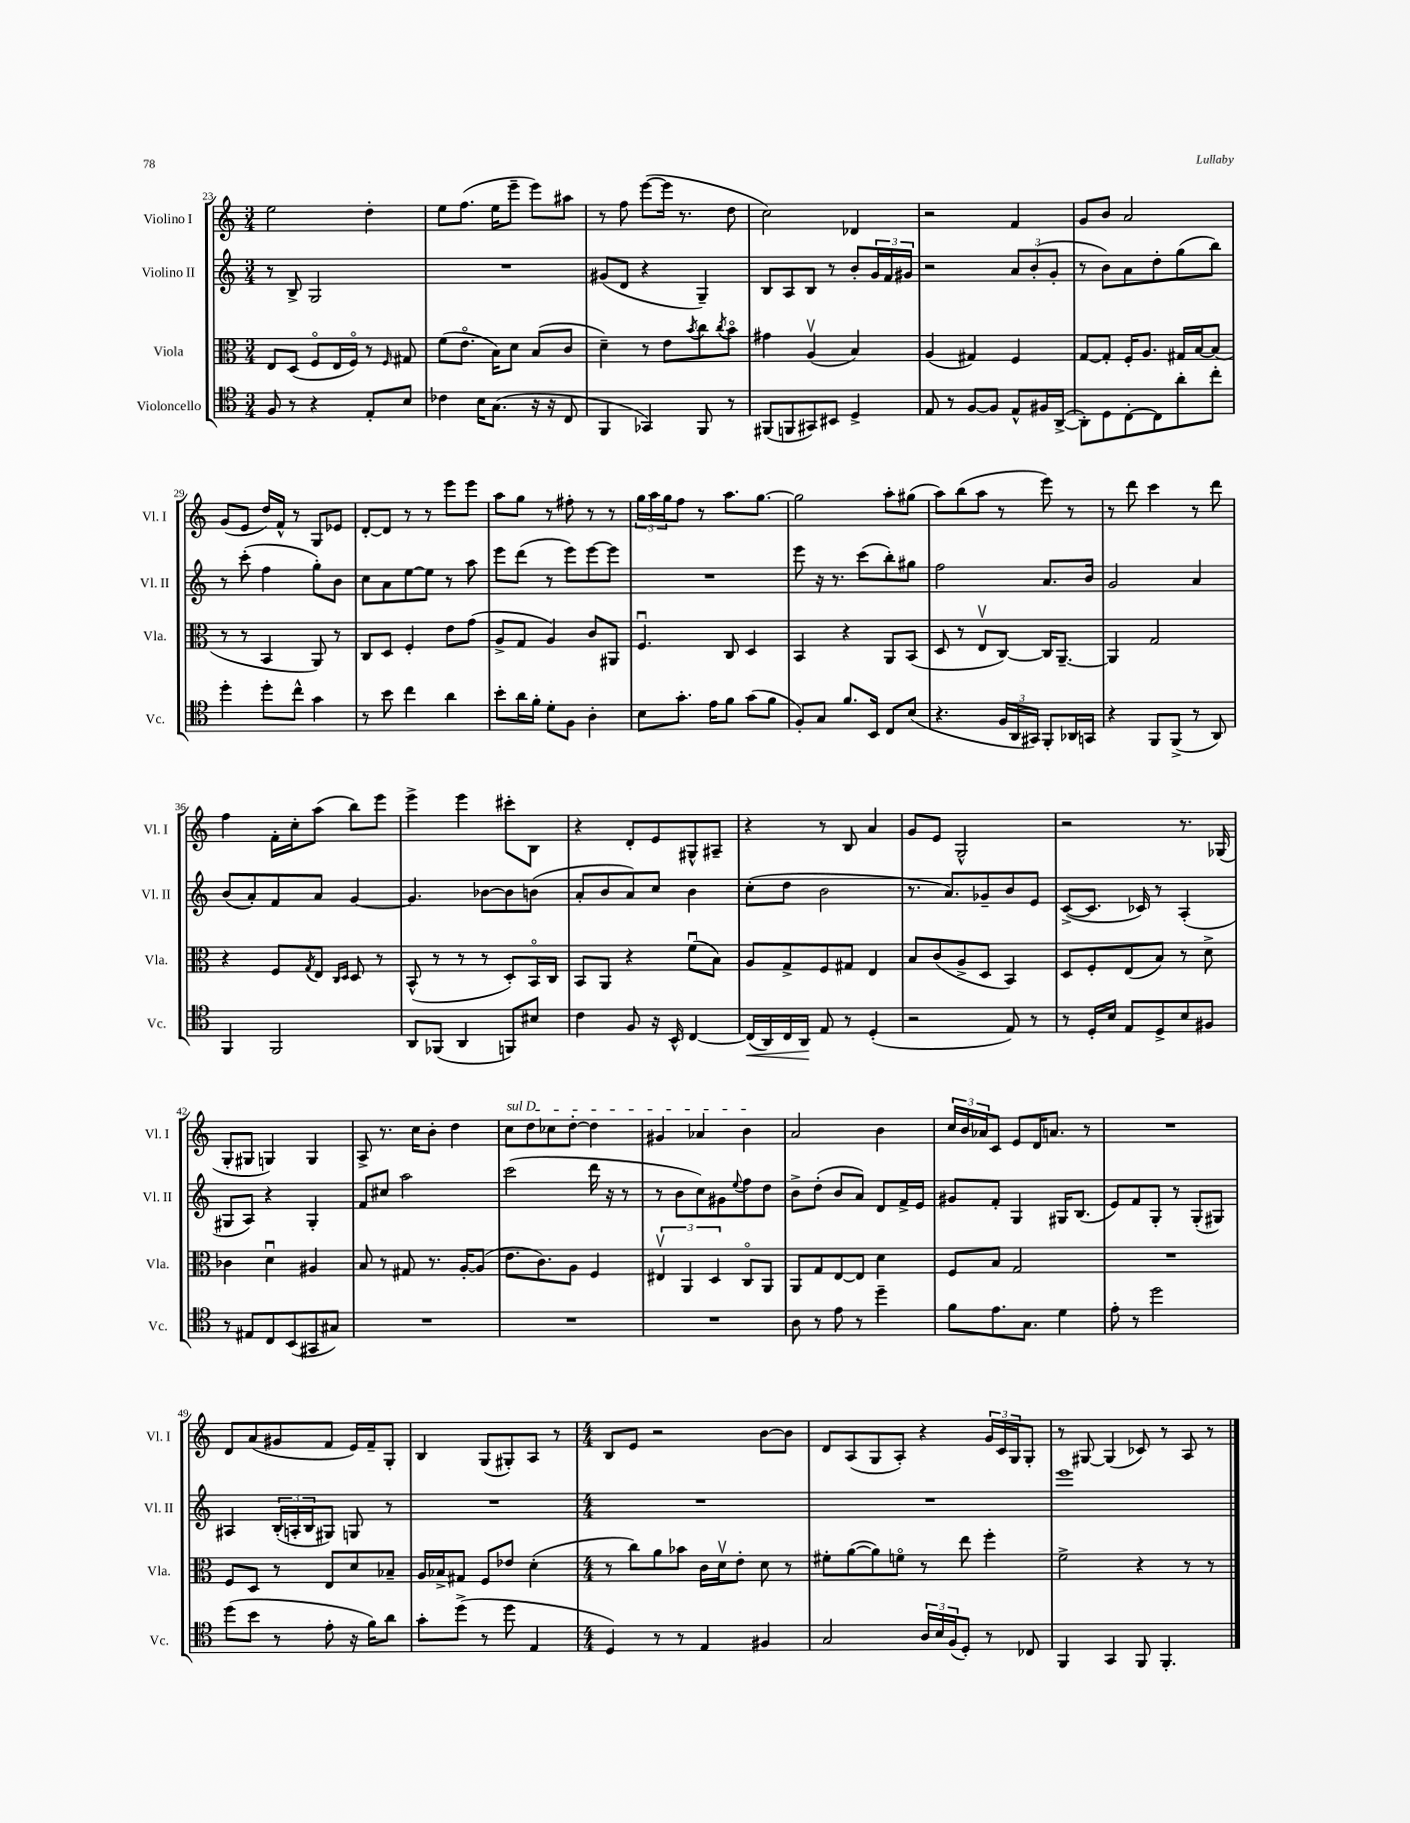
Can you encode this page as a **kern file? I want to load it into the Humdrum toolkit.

**kern	**dynam	**kern	**kern	**kern
*part4	*part4	*part3	*part2	*part1
*staff4	*staff4	*staff3	*staff2	*staff1
*I"Violoncello	*	*I"Viola	*I"Violino II	*I"Violino I
*I'Vc.	*	*I'Vla.	*I'Vl. II	*I'Vl. I
*clefC4	*	*clefC3	*clefG2	*clefG2
*k[]	*	*k[]	*k[]	*k[]
*M3/4	*	*M3/4	*M3/4	*M3/4
=23	=23	=23	=23	=23
8F/	.	8E/L	8r	2ee\
8r	.	(8D/J	8B^/	.
4r	.	8F/L	2G/	.
.	.	16E/L	.	.
.	.	16F/JJ)	.	.
8E'/L	.	8r	.	4dd'\
.	.	16qqF/	.	.
8B/J	.	8G#X/	.	.
=24	=24	=24	=24	=24
4c-X\	.	(8f\L	2.r	8ee\L
.	.	8.e\J	.	(8.ff\J
16B\KL	.	.	.	.
(8.G\J	.	16B\KL)	.	16ee\KL
.	.	8d\J	.	8eee~\J
16r	.	(8B/L	.	8eee\L)
16r	.	.	.	.
8C/	.	8c/J	.	8aa#X\J
=25	=25	=25	=25	=25
4FF/	.	4d~\)	(8g#X/L	8r
.	.	.	8d/J	8ff\
4GG-X/)	.	8r	4r	([8eee\L
.	.	8e\L	.	16eee\Jk]
.	.	.	.	8.r
.	.	8qb/	.	.
8FF/	.	8cc\	4G~/)	.
.	.	8qcc/	.	.
8r	.	8b\J	.	8dd\
=26	=26	=26	=26	=26
(8FF#X/L	.	4g#X\	8B/L	2cc\)
8FFn/	.	.	8A/	.
8GG#X/)	.	(4Av/	8B/J	.
8BB#X/J	.	.	8r	.
4D^/	.	4B/)	8b'/L	4d-X/
.	.	.	24g/L	.
.	.	.	24f/	.
.	.	.	24g#X/JJ	.
=27	=27	=27	=27	=27
8E/	.	(4A/	2r	2r
8r	.	.	.	.
[8F/L	.	4G#X/)	.	.
8F/J]	.	.	.	.
8E^^/L	.	4F/	12a/L	4f/
.	.	.	(12b'/	.
16F#X/L	.	.	.	.
.	.	.	12g'/J	.
([16AA^/JJ	.	.	.	.
=28	=28	=28	=28	=28
8AA'\L])	.	[8G/L	8r	8g/L
8D\	.	8G'/J]	8b\L)	8b/J
[8C'\	.	16F'/KL	8a\	2a/
.	.	8.A/J	.	.
8C\]	.	.	8dd'\	.
8a'\	.	16G#X/LL	(8gg\	.
.	.	[16B/J	.	.
8cc'\J	.	(8B/J]	8bb\J)	.
!!LO:LB:g=z
=29	=29	=29	=29	=29
4dd'\	.	8r	8r	(8g/L
.	.	8r	(8ccc'\	8e/J
8dd'\L	.	4BB/	4ff\	16dd/LL)
.	.	.	.	16f^^/JJ
8cc^^\J	.	.	.	8r
4g\	.	8AA/)	8gg'\L)	8G/L
.	.	8r	8b\J	8e-X/J
=30	=30	=30	=30	=30
8r	.	8C/L	8cc\L	[8d'/L
8b\	.	8D/J	8a\	8d/J]
4cc\	.	4F'/	[8ee\	8r
.	.	.	8ee\J]	8r
4a\	.	8e\L	8r	8eee\L
.	.	(8g\J	8aa\	8eee\J
=31	=31	=31	=31	=31
8b'\L	.	8A^/L	8eee\L	8aa\L
16a\L	.	8G/J	(8ddd\J	8gg\J
16f'\JJ	.	.	.	.
8d'\L	.	4A/)	8r	8r
8F\J	.	.	8eee\L)	8ff#X'\
4A'\	.	8c/L	[8eee\	8r
.	.	8AA#X/J	8eee\J]	8r
=32	=32	=32	=32	=32
8B\L	.	4.Fu/	2.r	24gg\LL
.	.	.	.	24aa\
.	.	.	.	24gg\J
8.g'\J	.	.	.	8ff\J
.	.	.	.	8r
16e\KL	.	.	.	.
8f\J	.	8C/	.	8.aa\L
(8g\L	.	4D/	.	.
.	.	.	.	[8.gg\J
8f\J	.	.	.	.
=33	=33	=33	=33	=33
8F'/L)	.	4BB/	8eee\	2gg\]
8G/J	.	.	16r	.
.	.	.	8.r	.
8.f/L	.	4r	.	.
.	.	.	(8ccc\L	.
16BB/Jk	.	.	.	.
8C/L	.	8AA/L	8bb'\)	8aa'\L
(8B/J	.	(8BB/J	8gg#X\J	(8gg#X\J
=34	=34	=34	=34	=34
4.r	.	8D/	2ff\	8aa\L)
.	.	8r	.	(8bb\
.	.	8Ev/L	.	8aa\J
24F/LL	.	[8C/J)	.	8r
24AA/	.	.	.	.
24GG#X/JJ)	.	.	.	.
8FF'/L	.	16C/KL]	8.a/L	8eee\)
.	.	[8.AA~/J	.	.
16AA-X/L	.	.	.	8r
16GGn/JJ	.	.	16b/Jk	.
=35	=35	=35	=35	=35
4r	.	4AA/]	2g/	8r
.	.	.	.	8ddd\
8FF/L	.	2G/	.	4ccc\
(8FF^/J	.	.	.	.
8r	.	.	4a/	8r
8AA/)	.	.	.	8ddd\
!!LO:LB:g=z
=36	=36	=36	=36	=36
4FF/	.	4r	(8b/L	4ff\
.	.	.	8a'/)	.
2FF/	.	8F/L	8f/	16f'\LL
.	.	.	.	16cc'\J
.	.	8qG/	.	.
.	.	8E/J	8a/J	(8aa\J
.	.	16qqC/LL	.	.
.	.	16qqD/JJ	.	.
.	.	8D/	[4g/	8bb\L)
.	.	8r	.	8eee\J
=37	=37	=37	=37	=37
8AA/L	.	(8BB^^/	4.g/]	4eee^\
(8FF-X/J	.	8r	.	.
4AA/	.	8r	.	4eee\
.	.	8r	[8b-X\L	.
8FFn/L)	.	8D'/L)	8b-\]	8ccc#X'\L
8B#X/J	.	16BB/L	(8bn\J	8B\J
.	.	16C/JJ	.	.
=38	=38	=38	=38	=38
4c\	.	8BB/L	8a'/L	4r
.	.	8AA/J	8b/	.
8F/	.	4r	8a/)	8d'/L
16r	.	.	8cc/J	8e/
16BB^^/	.	.	.	.
[4C/	.	(8fu\L	4b\	8G#X^^/
.	.	8B\J)	.	8A#X~/J
=39	=39	=39	=39	=39
!	!LO:HP:b	!	!	!
(16C/LL]	<	8A/L	(8cc'\L	4r
16AA/)	.	.	.	.
16C/	.	8G^/	8dd\J	.
16AA/JJ	.	.	.	.
8E/	[	8F/	2b\	8r
8r	.	8G#X/J	.	8B/
(4D'/	.	4E/	.	4a/
=40	=40	=40	=40	=40
2r	.	8B/L	8.r	8g/L
.	.	(8c/	.	8e/J
.	.	.	8.a/L)	.
.	.	8A^/	.	2G^^/
.	.	8D/J	8g-X~/	.
8E/)	.	4BB/)	8b/	.
8r	.	.	8e/J	.
=41	=41	=41	=41	=41
8r	.	8D/L	([8c^/L	2r
16D'/LL	.	8F'/	8.c/J]	.
16B/JJ	.	.	.	.
8E/L	.	(8E/	.	.
.	.	.	16c-X/)	.
8D^/	.	8B/J)	8r	.
8B/	.	8r	(4A'/	8.r
8F#X/J	.	8d^\	.	.
.	.	.	.	(16G-X/
!!LO:LB:g=z
=42	=42	=42	=42	=42
8r	.	4c-X\	8G#X/L	8G'/L
8E#X/L	.	.	8A/J)	8G#X/J
8C/	.	4du\	4r	4Gn/)
(8BB/	.	.	.	.
8GG#X/	.	4A#X/	4G#'/	4G/
8G#X/J)	.	.	.	.
=43	=43	=43	=43	=43
2.r	.	8B/	8f/L	8A^/
.	.	8r	8cc#X/J	8.r
.	.	8G#X/	2aa\	.
.	.	.	.	16cc\KL
.	.	8.r	.	8b'\J
.	.	.	.	4dd\
.	.	[16A'/KL	.	.
.	.	(8A/J]	.	.
=44	=44	=44	=44	=44
!	!	!	!	!LO:TX:a:i:t=sul D
2.r	.	8.e\L	(2ccc\	8cc\L
.	.	.	.	8dd\
.	.	8.c\)	.	.
.	.	.	.	8cc-X\
.	.	8A\J	.	[8dd'\J
.	.	4F/	16ddd\	4dd\]
.	.	.	16r	.
.	.	.	8r	.
=45	=45	=45	=45	=45
2.r	.	6E#Xv/	8r	4g#X/
.	.	.	8b\L	.
.	.	6AA/	.	.
.	.	.	8cc\)	4a-X/
.	.	6D/	.	.
.	.	.	8g#X\	.
.	.	.	8qqee/	.
.	.	8C/L	8ff\	4b\
.	.	8AA/J	8dd\J	.
=46	=46	=46	=46	=46
8A\	.	8AA/L	8b^\L	2a/
8r	.	8G/	(8dd'\J	.
8e\	.	[8E/	8b/L	.
8r	.	8E/J]	8a/J)	.
4dd~\	.	4d\	8d/L	4b\
.	.	.	16f^/L	.
.	.	.	16e/JJ	.
=47	=47	=47	=47	=47
8f\L	.	8F/L	8g#X/L	24cc/LL
.	.	.	.	24b/
.	.	.	.	24a-X/J
8.e\	.	8B/J	8f'/J	8c/J
.	.	2G/	4G/	8e/L
8.G\J	.	.	.	.
.	.	.	.	16d/K
.	.	.	.	8.an/J
4d\	.	.	16G#X/KL	.
.	.	.	(8.B/J	.
.	.	.	.	8r
=48	=48	=48	=48	=48
8e'\	.	2.r	8e/L)	2.r
8r	.	.	8f/	.
2dd\	.	.	8G'/J	.
.	.	.	8r	.
.	.	.	(8G'/L	.
.	.	.	8G#X/J)	.
!!LO:LB:g=z
=49	=49	=49	=49	=49
(8dd\L	.	8F/L	4A#X/	8d/L
8b\J	.	8D/J	.	(8a/
8r	.	8r	(24B'/LL	8g#X/
.	.	.	24An'/	.
.	.	.	24B/J	.
8e'\	.	8E/L	8G#X/J)	8f/J
16r	.	8d/	8Gn/	16e/LL)
16f\KL)	.	.	.	16f~/J
8a\J	.	8B-X~/J	8r	8G'/J
=50	=50	=50	=50	=50
8g'\L	.	16A/LL	2.r	4B/
.	.	16B-X^/J	.	.
(8dd^\J	.	8G#X/J	.	.
8r	.	8F/L	.	(8G/L
8dd\	.	8e-X/J	.	8G#X'/)
4E/	.	(4d'\	.	8A/J
.	.	.	.	8r
=51	=51	=51	=51	=51
*M4/4	*	*M4/4	*M4/4	*M4/4
4D/)	.	8r	1r	8B/L
.	.	8cc\L)	.	8e/J
8r	.	8a\	.	2r
8r	.	8b-X\J	.	.
4E/	.	16c\LL	.	.
.	.	16dv\J	.	.
.	.	8e'\J	.	.
4F#X/	.	8d\	.	[8b\L
.	.	8r	.	8b\J]
=52	=52	=52	=52	=52
2G/	.	8f#X'\L	1r	8d/L
.	.	([8a\	.	(8A/
.	.	8a\])	.	8G/
.	.	8fn\J	.	8A'/J)
24A/LL	.	8r	.	4r
24B/	.	.	.	.
(24F/J	.	.	.	.
8D'/J)	.	8ee\	.	.
8r	.	4ff'\	.	24g/LL
.	.	.	.	24c/
.	.	.	.	24G/J
8C-X/	.	.	.	8G'/J
=53	=53	=53	=53	=53
4FF/	.	2f^\	1eee	8r
.	.	.	.	[8G#X/
4GG/	.	.	.	(4G#/]
8FF/	.	4r	.	8c-X/)
4.FF'/	.	.	.	8r
.	.	8r	.	8A/
.	.	8r	.	8r
==	==	==	==	==
*-	*-	*-	*-	*-
